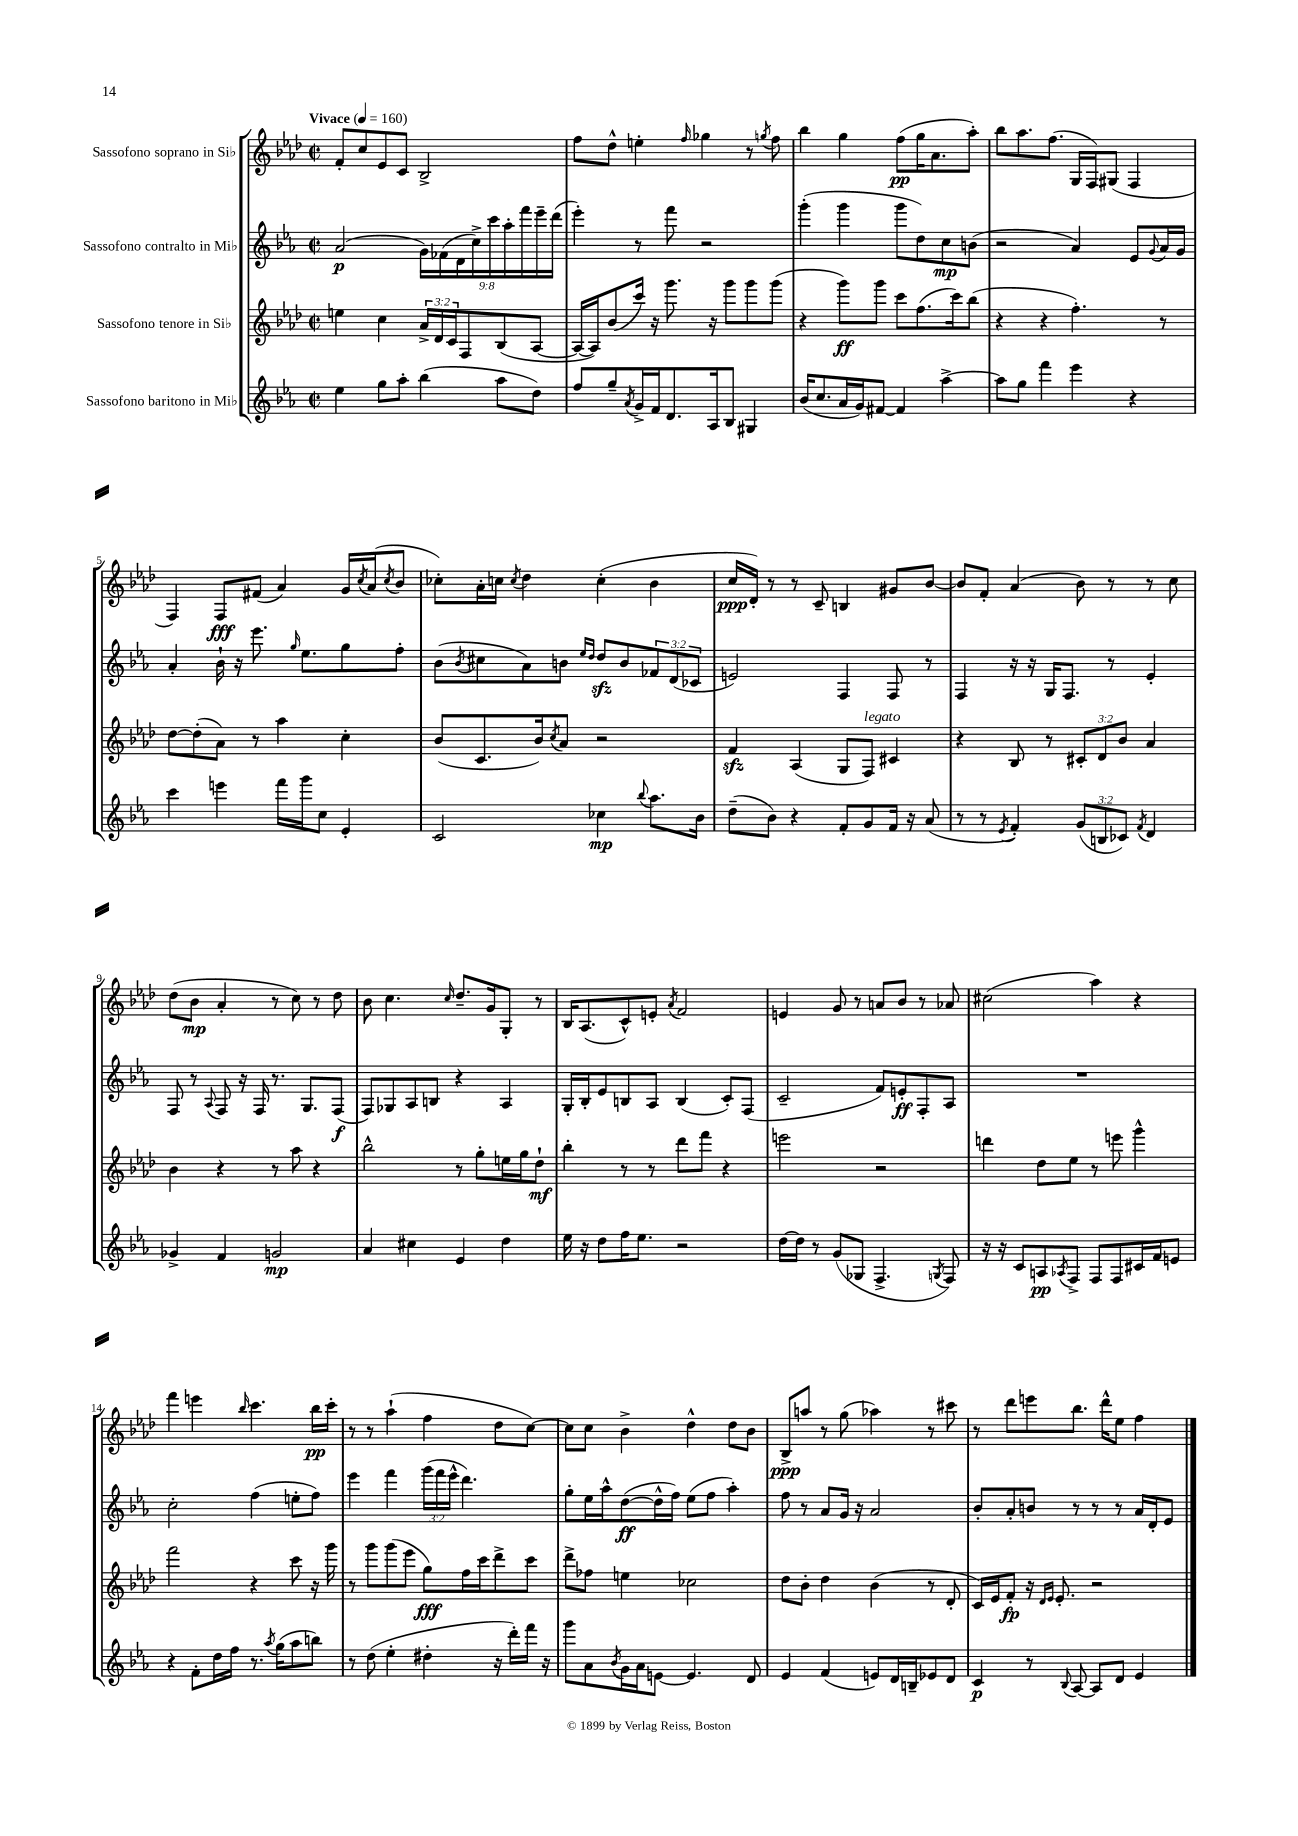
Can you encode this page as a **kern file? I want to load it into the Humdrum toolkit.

**kern	**dynam	**kern	**dynam	**kern	**dynam	**kern	**dynam
*part4	*part4	*part3	*part3	*part2	*part2	*part1	*part1
*staff4	*staff4	*staff3	*staff3	*staff2	*staff2	*staff1	*staff1
*I"Sassofono baritono in Mi♭	*	*I"Sassofono tenore in Si♭	*	*I"Sassofono contralto in Mi♭	*	*I"Sassofono soprano in Si♭	*
*clefG2	*	*clefG2	*	*clefG2	*	*clefG2	*
*k[b-e-a-]	*	*k[b-e-a-d-]	*	*k[b-e-a-]	*	*k[b-e-a-d-]	*
*M2/2	*	*M2/2	*	*M2/2	*	*M2/2	*
*met(c|)	*	*met(c|)	*	*met(c|)	*	*met(c|)	*
*MM160	*	*MM160	*	*MM160	*	*MM160	*
=1	=1	=1	=1	=1	=1	=1	=1
!	!	!	!	!	!	!LO:TX:a:B:t=Vivace	!
4ee-\	.	4een\	.	(2a-/	p	8f'/L	.
.	.	.	.	.	.	8cc/	.
8gg\L	.	4cc\	.	.	.	8e-/	.
8aa-'\J	.	.	.	.	.	8c/J	.
(4bb-\	.	24a-^/LL	.	18g\LL)	.	2B-^/	.
.	.	24d-/	.	.	.	.	.
.	.	.	.	(18f-X\	.	.	.
.	.	24c/J	.	.	.	.	.
.	.	.	.	18d\	.	.	.
.	.	8F/	.	.	.	.	.
.	.	.	.	18cc^\)	.	.	.
.	.	.	.	18ccc\	.	.	.
8aa-\L	.	(8B-/	.	.	.	.	.
.	.	.	.	18aa-'\	.	.	.
.	.	.	.	18fff\	.	.	.
8dd\J)	.	[8A-/J	.	.	.	.	.
.	.	.	.	18eee-~\	.	.	.
.	.	.	.	(18ddd\JJ	.	.	.
=2	=2	=2	=2	=2	=2	=2	=2
8ff/L	.	16A-/LL_	.	4eee-'\)	.	8ff\L	.
.	.	16A-/J])	.	.	.	.	.
8gg~/	.	(8b-/	.	.	.	8dd-^^\J	.
8qa-/	.	.	.	.	.	.	.
16g^/L	.	16ccc/Jk)	.	8r	.	4een'\	.
16f/J	.	16r	.	.	.	.	.
8.d/	.	8.ggg\	.	8fff\	.	.	.
.	.	.	.	.	.	16qqff/	.
.	.	.	.	2r	.	4gg-X\	.
16A-/k	.	16r	.	.	.	.	.
8B-/J	.	8ggg\L	.	.	.	.	.
4G#X/	.	8ggg\	.	.	.	8r	.
.	.	.	.	.	.	8qggn/	.
.	.	(8ggg\J	.	.	.	8ff\	.
=3	=3	=3	=3	=3	=3	=3	=3
(16b-/KL	.	4r	.	(4ggg'\	.	4bb-\	.
8.cc/	.	.	.	.	.	.	.
16a-/L	.	8ggg\L)	ff	4ggg\	.	4gg\	.
16g/J)	.	.	.	.	.	.	.
[8f#X/J	.	8ggg\J	.	.	.	.	.
4f#/]	.	8ccc\L	.	8ggg\L	.	(8ff\L	pp
.	.	(8.ff\	.	8dd\)	.	16gg\K	.
.	.	.	.	.	.	8.a-\	.
[4aa-^\	.	.	.	8cc\	mp	.	.
.	.	16ccc\k)	.	.	.	.	.
.	.	(8bb-\J	.	(8bn\J	.	8aa-'\J)	.
=4	=4	=4	=4	=4	=4	=4	=4
8aa-\L]	.	4r	.	2r	.	8bb-\L	.
8gg\J	.	.	.	.	.	8.aa-\	.
4fff\	.	4r	.	.	.	.	.
.	.	.	.	.	.	(8.ff\J	.
4eee-\	.	4.ff'\)	.	4a-/)	.	16G/LL	.
.	.	.	.	.	.	16F/J)	.
.	.	.	.	.	.	(8G#X/J	.
4r	.	.	.	8e-/L	.	4F/	.
.	.	.	.	8qqg/	.	.	.
.	.	8r	.	16a-/L	.	.	.
.	.	.	.	16g/JJ	.	.	.
!!LO:LB:g=z
=5	=5	=5	=5	=5	=5	=5	=5
4ccc\	.	[8dd-\L	.	4a-'/	.	4F/)	.
.	.	(8dd-'\]	.	.	.	.	.
4eeen\	.	8a-\J)	.	16b-`\	.	8F/L	fff
.	.	.	.	16r	.	.	.
.	.	8r	.	8.eee-\	.	(8f#X/J	.
16fff\LL	.	4aa-\	.	.	.	4a-/)	.
.	.	.	.	16qqgg/	.	.	.
16ggg\J	.	.	.	8.ee-\L	.	.	.
8cc\J	.	.	.	.	.	.	.
4e-'/	.	4cc'\	.	8gg\	.	16g/LL	.
.	.	.	.	.	.	8qcc/	.
.	.	.	.	.	.	(16a-/J	.
.	.	.	.	.	.	8qcc/	.
.	.	.	.	8ff'\J	.	8b-/J	.
=6	=6	=6	=6	=6	=6	=6	=6
2c/	.	(8b-/L	.	(8b-\L	.	8cc-X'\L)	.
.	.	.	.	8qb-/	.	.	.
.	.	8.c/	.	8cc#X\	.	16a-'\L	.
.	.	.	.	.	.	16ccn\JJ	.
.	.	.	.	.	.	8qcc/	.
.	.	.	.	8a-\)	.	4dd-\	.
.	.	16b-/k)	.	.	.	.	.
.	.	8qcc/	.	.	.	.	.
.	.	8a-/J	.	8bn\J	.	.	.
.	.	.	.	16qqee-/LL	.	.	.
.	.	.	.	16qqdd/JJ	.	.	.
4cc-X\	mp	2r	.	8ddzz/L	.	(4cc'\	.
.	.	.	.	8b/	.	.	.
8qqbb-/	.	.	.	.	.	.	.
8.aa-\L	.	.	.	12f-X/	.	4b-\	.
.	.	.	.	(12d/	.	.	.
.	.	.	.	12c-X/J	.	.	.
16b-\Jk	.	.	.	.	.	.	.
=7	=7	=7	=7	=7	=7	=7	=7
(8dd~\L	.	4fzz/	.	2en/)	.	16cc/LL	ppp
.	.	.	.	.	.	16d-'/JJ)	.
8b-\J)	.	.	.	.	.	8r	.
4r	.	(4A-/	.	.	.	8r	.
.	.	.	.	.	.	8c~/	.
8f'/L	.	8G/L	.	4F/	.	4Bn/	.
!	!	!LO:TX:a:i:t=legato	!	!	!	!	!
8g/	.	8F/J)	.	.	.	.	.
16f/Jk	.	4c#X/	.	8F/	.	8g#X/L	.
16r	.	.	.	.	.	.	.
(8a-/	.	.	.	8r	.	[8b-/J	.
=8	=8	=8	=8	=8	=8	=8	=8
8r	.	4r	.	4F/	.	8b-/L]	.
8r	.	.	.	.	.	8f'/J	.
8qe-/	.	.	.	.	.	.	.
4f'/)	.	8B-/	.	16r	.	(4a-/	.
.	.	.	.	16r	.	.	.
.	.	8r	.	16G/KL	.	.	.
.	.	.	.	8.F/J	.	.	.
(12g/L	.	12c#X'/L	.	.	.	8b-\)	.
12Bn/	.	12d-/	.	.	.	.	.
.	.	.	.	8r	.	8r	.
12c-X/J)	.	12b-/J	.	.	.	.	.
8qf/	.	.	.	.	.	.	.
4d/	.	4a-/	.	4e-'/	.	8r	.
.	.	.	.	.	.	8cc\	.
!!LO:LB:g=z
=9	=9	=9	=9	=9	=9	=9	=9
4g-X^/	.	4b-\	.	8F/	.	(8dd-\L	.
.	.	.	.	8r	.	8b-\J	mp
.	.	.	.	8qqA-/	.	.	.
4f/	.	4r	.	8F/	.	4a-'/	.
.	.	.	.	16r	.	.	.
.	.	.	.	16F/	.	.	.
2gn/	mp	8r	.	8.r	.	8r	.
.	.	8aa-\	.	.	.	8cc\)	.
.	.	.	.	8.G/L	.	.	.
.	.	4r	.	.	.	8r	.
.	.	.	.	(8F/J	f	8dd-\	.
=10	=10	=10	=10	=10	=10	=10	=10
4a-/	.	2bb-^^\	.	8F/L)	.	8b-\	.
.	.	.	.	8G-X/	.	4.cc\	.
4cc#X\	.	.	.	8A-/	.	.	.
.	.	.	.	8Bn/J	.	.	.
.	.	.	.	.	.	16qqcc/	.
4e-/	.	8r	.	4r	.	8.dd-~/L	.
.	.	8gg'\L	.	.	.	.	.
.	.	.	.	.	.	16g/k	.
4dd\	.	16een\L	.	4A-/	.	8G'/J	.
.	.	16gg\J	.	.	.	.	.
.	.	8dd-`\J	mf	.	.	8r	.
=11	=11	=11	=11	=11	=11	=11	=11
16ee-\	.	4bb-'\	.	16G'/LL	.	16B-/KL	.
16r	.	.	.	16B-'/J	.	(8.A-/	.
8dd\L	.	.	.	8e-/	.	.	.
16ff\K	.	8r	.	8Bn/	.	8c^^/)	.
8.ee-\J	.	.	.	.	.	.	.
.	.	8r	.	8A-/J	.	8en'/J	.
.	.	.	.	.	.	8qa-/	.
2r	.	8ddd-\L	.	(4B/	.	2f/	.
.	.	8fff\J	.	.	.	.	.
.	.	4r	.	8c'/L)	.	.	.
.	.	.	.	(8F/J	.	.	.
=12	=12	=12	=12	=12	=12	=12	=12
[16dd\LL	.	2eeen\	.	2c~/	.	4en/	.
16dd\JJ]	.	.	.	.	.	.	.
8r	.	.	.	.	.	.	.
(8g/L	.	.	.	.	.	8g/	.
8G-X/J	.	.	.	.	.	8r	.
4.F^/	.	2r	.	8f/L)	.	8an/L	.
.	.	.	.	8en'/	ff	8b-/J	.
.	.	.	.	8F'/	.	8r	.
8qGn/	.	.	.	.	.	.	.
8F/)	.	.	.	8A-/J	.	8a-X/	.
=13	=13	=13	=13	=13	=13	=13	=13
16r	.	4dddn\	.	1r	.	(2cc#X\	.
16r	.	.	.	.	.	.	.
8c/L	.	.	.	.	.	.	.
8An/	pp	8dd-\L	.	.	.	.	.
8qA-X/	.	.	.	.	.	.	.
8F^/J	.	8ee-\J	.	.	.	.	.
8F/L	.	8r	.	.	.	4aa-\)	.
8F/	.	8eeen\	.	.	.	.	.
16c#X/L	.	4ggg^^\	.	.	.	4r	.
16f/J	.	.	.	.	.	.	.
8en/J	.	.	.	.	.	.	.
!!LO:LB:g=z
=14	=14	=14	=14	=14	=14	=14	=14
4r	.	2fff\	.	2cc'\	.	4fff\	.
8f'\L	.	.	.	.	.	4eeen\	.
16dd\L	.	.	.	.	.	.	.
16ff\JJ	.	.	.	.	.	.	.
.	.	.	.	.	.	16qqbb-/	.
8.r	.	4r	.	(4ff\	.	4.ccc\	.
8qaa-/	.	.	.	.	.	.	.
(16gg\KL	.	.	.	.	.	.	.
8aa-\	.	8ccc\	.	8een'\L	.	.	.
8bbn\J)	.	16r	.	8ff\J)	.	16bb-\LL	pp
.	.	16ggg\	.	.	.	16ccc'\JJ	.
=15	=15	=15	=15	=15	=15	=15	=15
8r	.	8r	.	4eee-\	.	8r	.
(8dd\	.	8ggg\L	.	.	.	8r	.
4ee-'\	.	(8ggg\	.	4fff\	.	(4aa-`\	.
.	.	8eee-\J	.	.	.	.	.
4dd#X'\	.	8gg\L)	fff	(24ggg\LL	.	4ff\	.
.	.	.	.	24fff\	.	.	.
.	.	.	.	24eee-^^\JJ	.	.	.
.	.	16ff\L	.	4.ddd\)	.	.	.
.	.	16ccc\J	.	.	.	.	.
16r	.	8ddd-^\	.	.	.	8dd-\L	.
16ddd'\LL)	.	.	.	.	.	.	.
16fff\JJ	.	8ccc\J	.	.	.	[8cc\J)	.
16r	.	.	.	.	.	.	.
=16	=16	=16	=16	=16	=16	=16	=16
8ggg\L	.	8ddd-^\L	.	8gg'\L	.	8cc\L]	.
8a-\	.	8ff-X\J	.	16ee-\L	.	8cc\J	.
.	.	.	.	16aa-^^\J	.	.	.
8qb-/	.	.	.	.	.	.	.
16g\L	.	4een\	.	([8dd\	ff	4b-^\	.
16a-\J	.	.	.	.	.	.	.
[8en\J	.	.	.	16dd^^\L]	.	.	.
.	.	.	.	16ff\JJ)	.	.	.
4.e/]	.	2cc-X\	.	(8ee-\L	.	4dd-^^\	.
.	.	.	.	8ff\J	.	.	.
.	.	.	.	4aa-'\)	.	8dd-\L	.
8d/	.	.	.	.	.	8b-\J	.
=17	=17	=17	=17	=17	=17	=17	=17
4e-/	.	8dd-\L	.	8ff\	.	8B-^/L	ppp
.	.	8b-'\J	.	8r	.	8aan/J	.
(4f/	.	4dd-\	.	8a-/L	.	8r	.
.	.	.	.	16g/Jk	.	(8gg\	.
.	.	.	.	16r	.	.	.
8en/L)	.	(4b-\	.	2a-/	.	4aa-X\)	.
16d/L	.	.	.	.	.	.	.
16Bn~/J	.	.	.	.	.	.	.
8e-X/	.	8r	.	.	.	8r	.
8d/J	.	8d-'/	.	.	.	8ccc#X\	.
=18	=18	=18	=18	=18	=18	=18	=18
4c/	p	16c/LL)	.	8b-'/L	.	8r	.
.	.	16e-/J	.	.	.	.	.
.	.	8f'/J	fp	8a-'/	.	8ddd-\L	.
8r	.	16r	.	8bn/J	.	8eeen\	.
.	.	16qqd-/LL	.	.	.	.	.
.	.	16qqe-/JJ	.	.	.	.	.
.	.	8.e-'/	.	.	.	.	.
8qqB-/	.	.	.	.	.	.	.
[8A-/	.	.	.	8r	.	8.bb-\J	.
8A-/L]	.	2r	.	8r	.	.	.
.	.	.	.	.	.	16ddd-^^\KL	.
8d/J	.	.	.	8r	.	8ee-\J	.
4e-/	.	.	.	16a-/LL	.	4ff\	.
.	.	.	.	16d'/J	.	.	.
.	.	.	.	8e-/J	.	.	.
==	==	==	==	==	==	==	==
*-	*-	*-	*-	*-	*-	*-	*-
